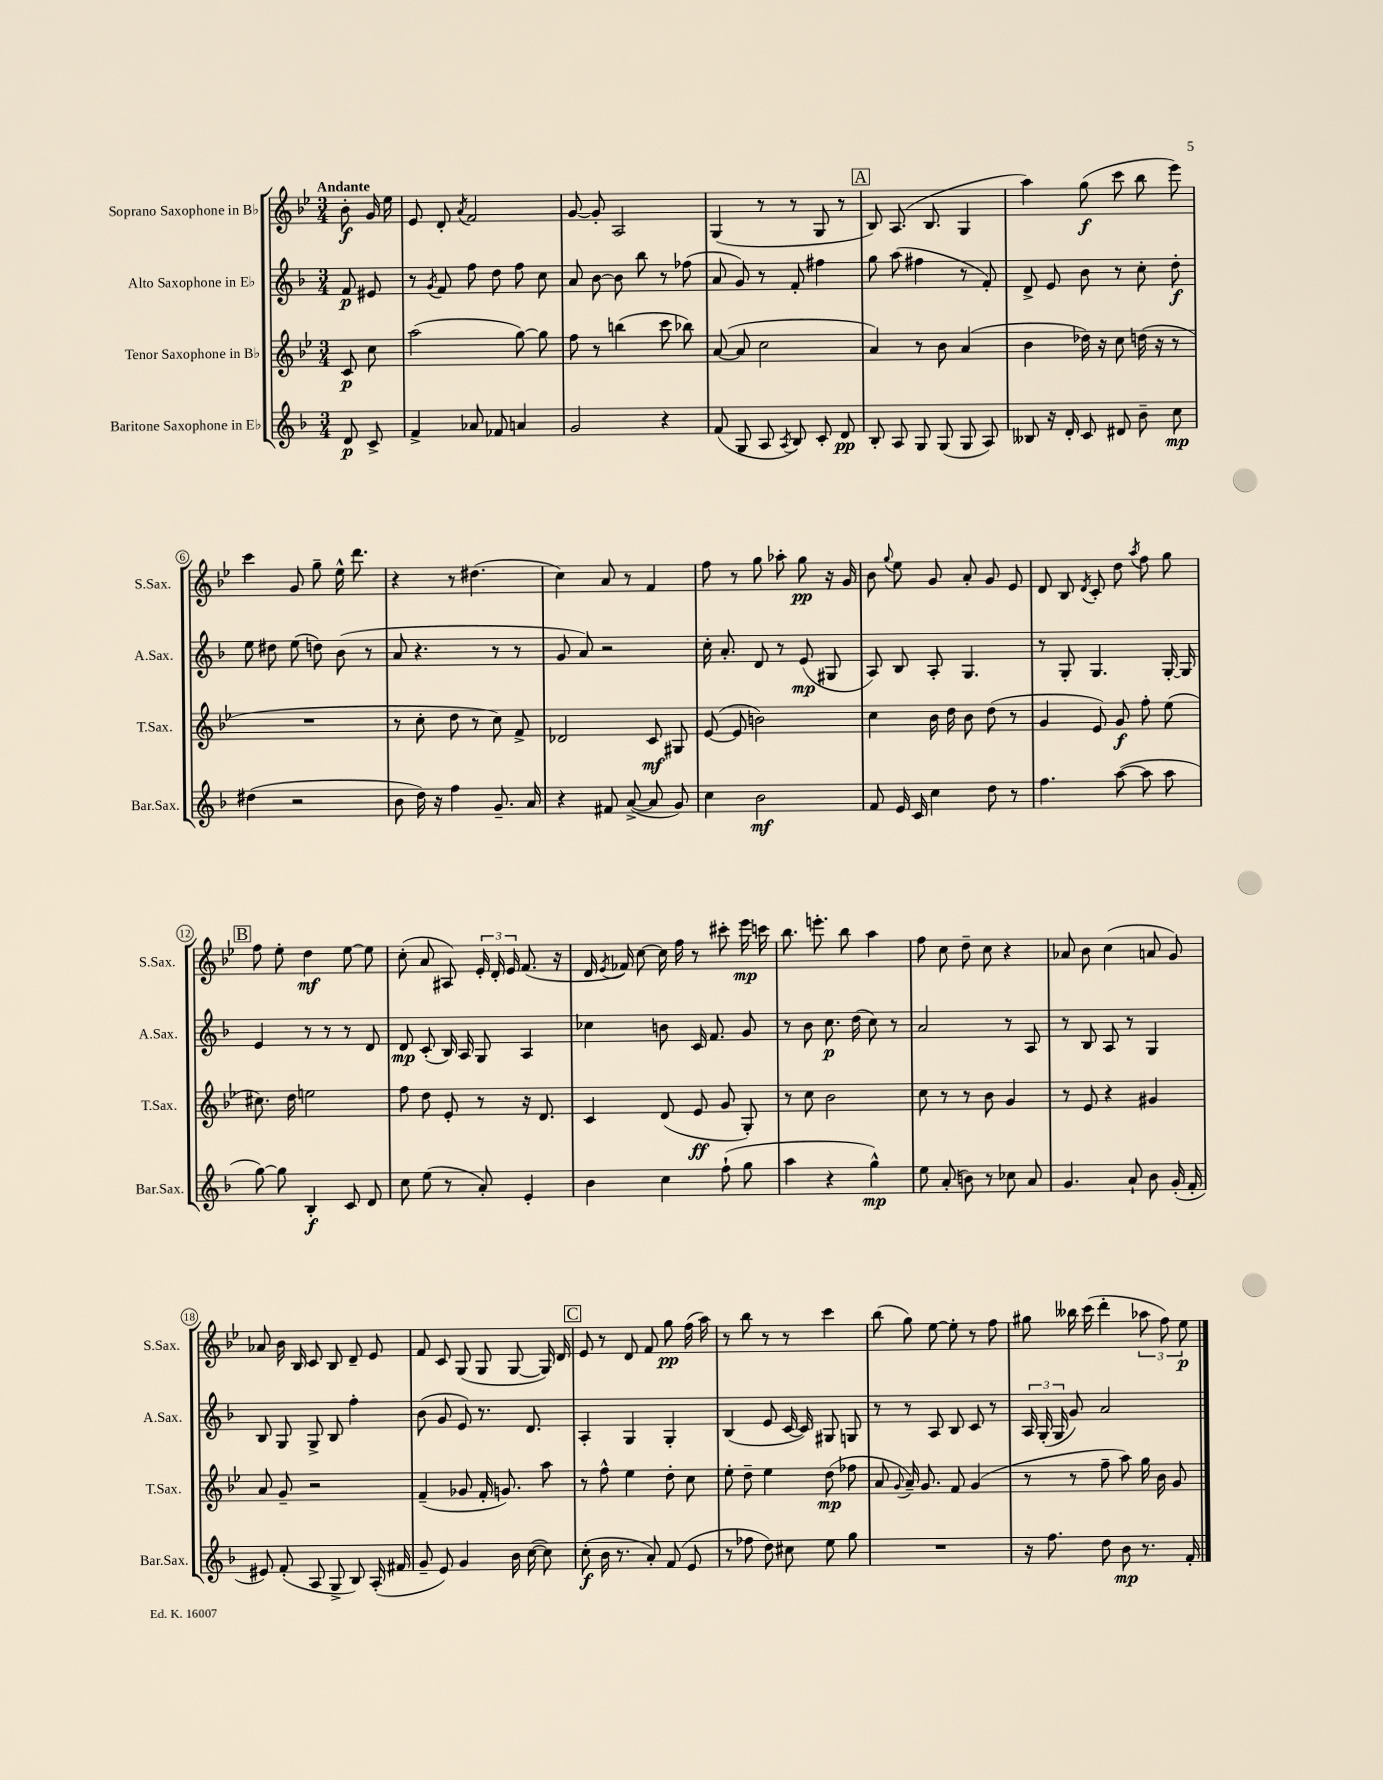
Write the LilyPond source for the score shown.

<<
\new StaffGroup <<
\new Staff = "s0" \with { instrumentName = "Soprano Saxophone in Bb" shortInstrumentName = "S.Sax." } {
    \clef treble \key bes \major \numericTimeSignature \time 3/4 \partial 4 \tempo "Andante"
    \autoBeamOff bes'8-.\f g'16 ees''16 |
    ees'8 d'8-. \acciaccatura { a'8 } f'2 |
    g'8~ g'8-. a2 |
    g4( r8 r8 g8 r8 |
    \mark \markup { \box "A" } bes8) a8.( bes8. g4 |
    a''4) g''8\f( c'''8 bes''8 ees'''8) |
    c'''4 g'8 g''8-- ees''16-^ d'''8. |
    r4 r8 dis''4.( |
    c''4) a'8 r8 f'4 |
    f''8 r8 g''8 aes''8-. g''8\pp r16 g'16 |
    bes'8 \appoggiatura { g''8 } ees''8 g'8 a'8-. g'8 ees'8 |
    d'8 bes8 \acciaccatura { d'8 } c'8-. d''8 \acciaccatura { a''8 } f''8 g''8 |
    \mark \markup { \box "B" } f''8 ees''8-. d''4\mf ees''8~ ees''8 |
    c''8-.( a'8 ais8) \tuplet 3/2 { ees'16-. d'16-. ees'16 } f'8.( r16 |
    d'16 \acciaccatura { ees'8 } fes'16) c''8~ c''16 f''16 r8 cis'''8-. ees'''16\mp c'''16 |
    bes''8. e'''8.-. bes''8 a''4 |
    f''8 c''8 d''8-- c''8 r4 |
    aes'8 bes'8 c''4( a'8 g'8) |
    aes'8 bes'16 bes16 c'8 bes8 d'8-- ees'8 |
    f'8 c'8 g8( g8 g8~ g16) d'16 |
    \mark \markup { \box "C" } ees'8 r8 d'8 f'8 g''8\pp f''16( a''16) |
    r8 bes''8 r8 r8 c'''4 |
    bes''8( g''8) ees''8~ ees''8-. r8 f''8 |
    gis''8 beses''16 c'''16( d'''4-. \tuplet 3/2 { aes''8 f''8) ees''8\p } \bar "|." |
}
\new Staff = "s1" \with { instrumentName = "Alto Saxophone in Eb" shortInstrumentName = "A.Sax." } {
    \clef treble \key f \major \numericTimeSignature \time 3/4 \partial 4
    \autoBeamOff f'8\p eis'8 |
    r8 \acciaccatura { g'8 } f'8 f''8 d''8 f''8 c''8 |
    a'8 bes'8~ bes'8 bes''8 r8 fes''8( |
    a'8 g'8) r8 f'8-. fis''4 |
    \mark \markup { \box "A" } g''8 a''8( fis''4 r8 f'8-.) |
    d'8-> e'8 bes'8 r8 c''8-. d''8-.\f |
    e''8 dis''8 e''8( d''8) bes'8( r8 |
    a'8 r4. r8 r8 |
    g'8 a'8) r2 |
    c''16-. a'8.-. d'8 r8 e'8\mp( gis8 |
    a8) bes8 a8-. g4. |
    r8 g8-. g4. g16~-. g16 |
    \mark \markup { \box "B" } e'4 r8 r8 r8 d'8 |
    d'8\mp c'8-.( bes16) a16 g8 a4 |
    ces''4 b'8 c'16 f'8. g'8 |
    r8 bes'8 c''8.\p d''16( c''8) r8 |
    a'2 r8 a8 |
    r8 bes8 a8 r8 g4 |
    bes8 g8 g8-> bes8 f''4-. |
    bes'8( g'8 e'8) r8. d'8. |
    \mark \markup { \box "C" } a4-. g4 g4-. |
    bes4( e'8 c'16~ c'16) gis8 g8 |
    r8 r8 a8 bes8 c'8 r8 |
    \tuplet 3/2 { a16 g16-.( g16 } g'8) a'2 \bar "|." |
}
\new Staff = "s2" \with { instrumentName = "Tenor Saxophone in Bb" shortInstrumentName = "T.Sax." } {
    \clef treble \key bes \major \numericTimeSignature \time 3/4 \partial 4
    \autoBeamOff c'8\p c''8 |
    a''2( g''8~) g''8 |
    f''8 r8 b''4( c'''8 bes''8) |
    a'8~( a'8 c''2 |
    \mark \markup { \box "A" } a'4) r8 bes'8 a'4( |
    bes'4 des''16) r16 c''8 d''16( r16 r8 |
    R2. |
    r8 c''8-. d''8 r8 c''8) f'8-> |
    des'2 c'8\mf gis8 |
    ees'8~( ees'8 b'2) |
    c''4 bes'16 d''16 bes'8 d''8( r8 |
    g'4 ees'8) g'8\f f''8-. ees''8( |
    \mark \markup { \box "B" } cis''8.) d''16 e''2 |
    f''8 d''8 ees'8-. r8 r16 d'8. |
    c'4 d'8( ees'8\ff g'8 g8-.) |
    r8 c''8 bes'2 |
    c''8 r8 r8 bes'8 g'4 |
    r8 ees'8 r4 gis'4 |
    a'8 g'8-- r2 |
    f'4--( ges'8 f'16-. g'8.) a''8 |
    \mark \markup { \box "C" } r8 f''8-^ ees''4 d''8-. c''8 |
    ees''8-. d''8-- ees''4 d''8\mp( fes''8 |
    a'8 \appoggiatura { g'8 } a'16--) g'8. f'8 g'4( |
    r8 r8 f''8-- a''8) g''16 bes'16 g'8 \bar "|." |
}
\new Staff = "s3" \with { instrumentName = "Baritone Saxophone in Eb" shortInstrumentName = "Bar.Sax." } {
    \clef treble \key f \major \numericTimeSignature \time 3/4 \partial 4
    \autoBeamOff d'8\p c'8-> |
    f'4-> aes'8 fes'8 a'4 |
    g'2 r4 |
    f'8( g8 a8 \acciaccatura { a8 } bes8) c'8-. d'8\pp |
    \mark \markup { \box "A" } bes8-. a8 g8 g8( g8 a8) |
    beses8 r16 d'16-. c'8 dis'8 bes'8-- c''8\mp |
    dis''4( r2 |
    bes'8 d''16) r16 f''4 g'8.-- a'16 |
    r4 fis'8 a'8~->( a'8 g'8) |
    c''4 bes'2\mf |
    f'8 e'16 c'16 c''4 d''8 r8 |
    f''4. a''8~( a''8 a''8 |
    \mark \markup { \box "B" } g''8~) g''8 bes4-.\f c'8 d'8 |
    c''8 e''8( r8 a'8-.) e'4-. |
    bes'4 c''4 f''8-!( g''8 |
    a''4 r4 g''4-^\mp) |
    e''8 a'8-.( b'8) r8 ces''8 a'8 |
    g'4. a'8-! bes'8 g'16-.( f'16-. |
    eis'8) f'8-.( a8 g8-> bes8) a16-.( fis'16 |
    g'8-- e'8) g'4 bes'16 c''16~( c''8) |
    \mark \markup { \box "C" } c''8-.\f( bes'16 r8. a'8-.) f'8( e'8 |
    r8 fes''8 d''8) cis''8 e''8 g''8 |
    R2. |
    r16 f''8. d''8 bes'8\mp r8. f'16-. \bar "|." |
}
>>
>>
\layout { \context { \Score \override BarNumber.stencil = #(make-stencil-circler 0.1 0.3 ly:text-interface::print) } }
